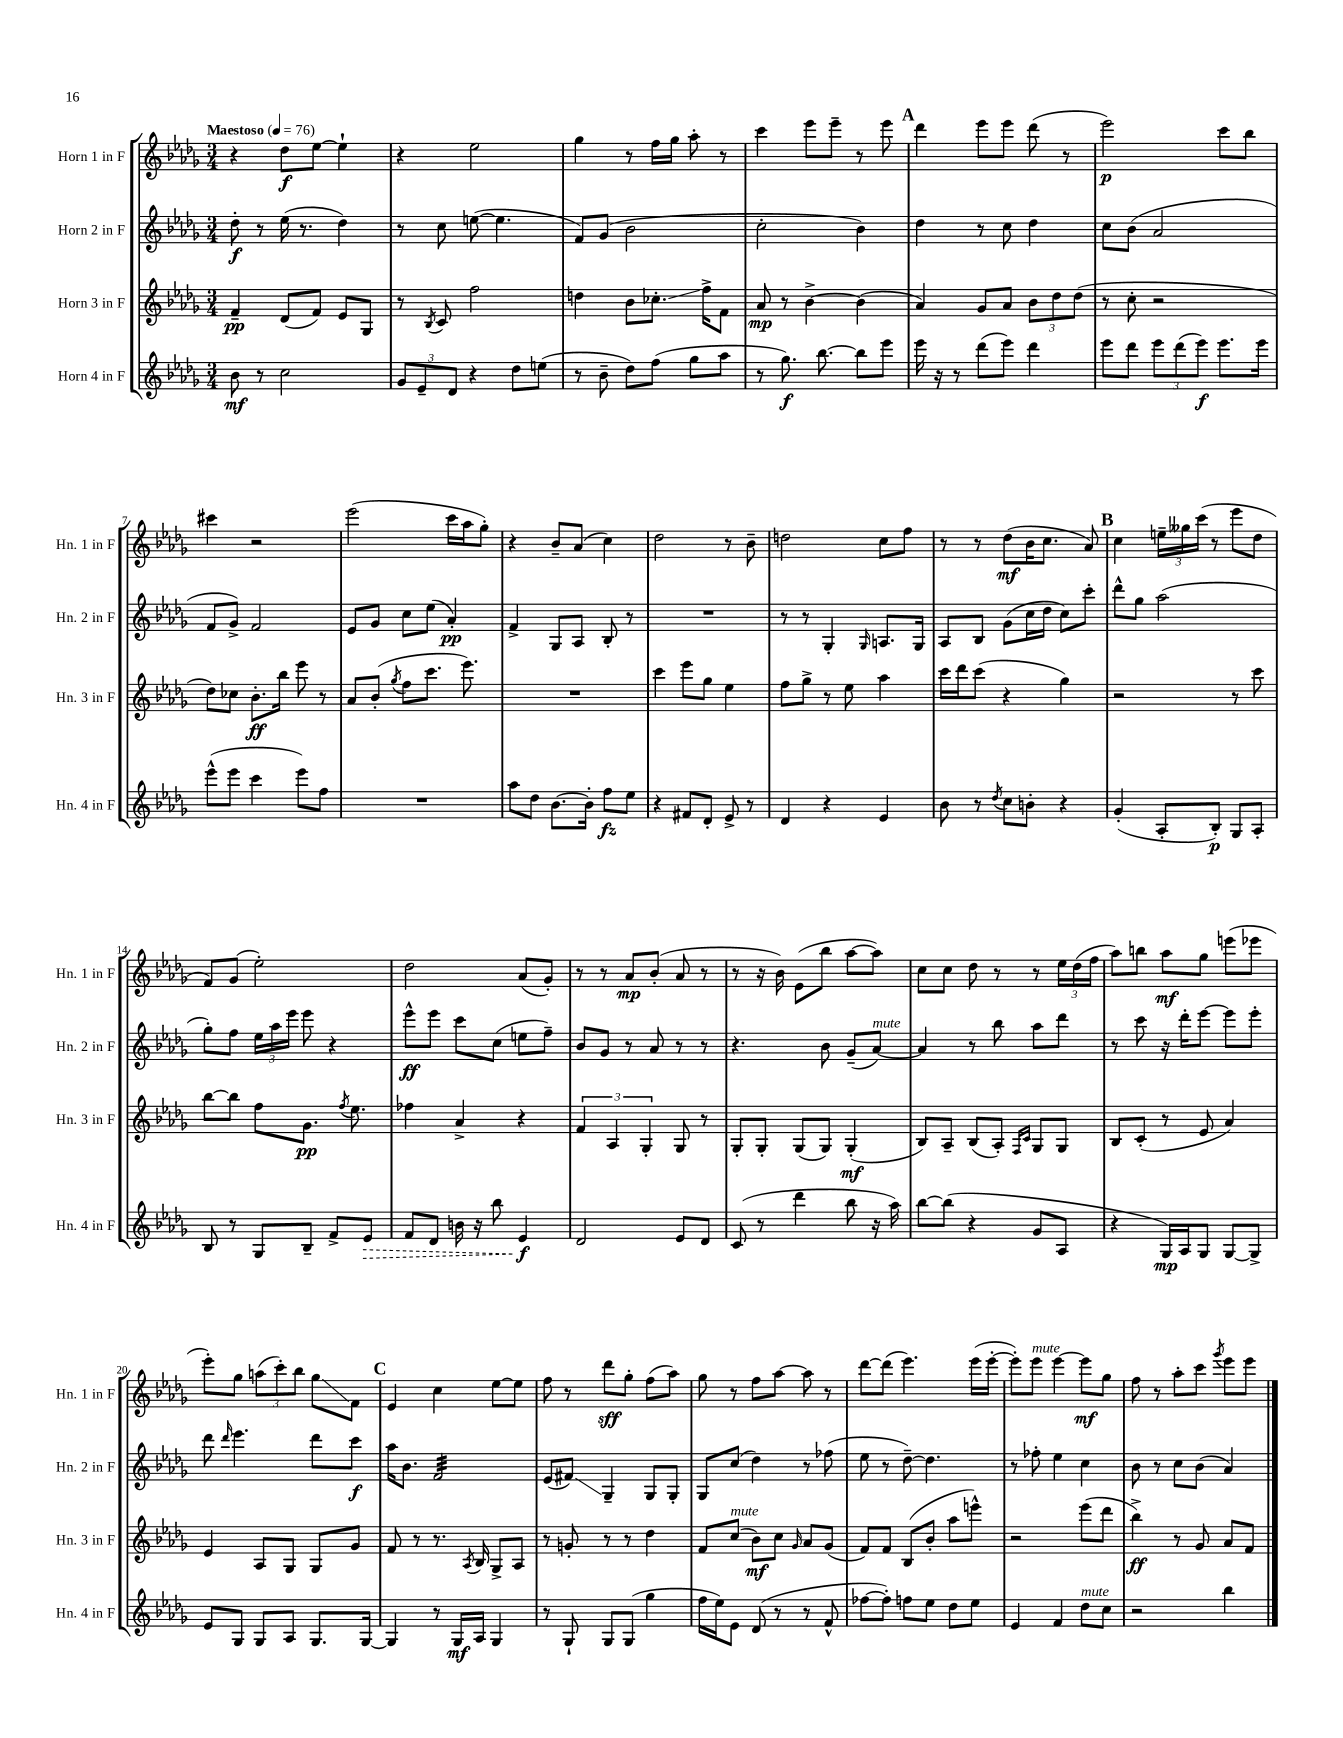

**kern	**kern	**kern	**kern
*staff4	*staff3	*staff2	*staff1
*clefG2	*clefG2	*clefG2	*clefG2
*k[b-e-a-d-g-]	*k[b-e-a-d-g-]	*k[b-e-a-d-g-]	*k[b-e-a-d-g-]
*M3/4	*M3/4	*M3/4	*M3/4
*MM76	*MM76	*MM76	*MM76
8b-	4f~	8dd-'	4r
8r	.	8r	.
2cc	(8d-	(16ee-	8dd-
.	.	8.r	.
.	8f)	.	[8ee-
.	8e-	4dd-)	4ee-`]
.	8G-	.	.
=	=	=	=
12g-	8r	8r	4r
12e-~	.	.	.
.	8qB-	.	.
.	8c	8cc	.
12d-	.	.	.
4r	2ff	([8ee	2ee-
.	.	4.ee]	.
8dd-	.	.	.
(8ee	.	.	.
=	=	=	=
8r	4dd	8f)	4gg-
8b-~	.	(8g-	.
8dd-)	8b-	2b-	8r
(8ff	8.cc-'	.	16ff
.	.	.	16gg-
8gg-	.	.	8aa-'
.	16ff^	.	.
8aa-	8f	.	8r
=	=	=	=
8r	8a-	2cc'	4ccc
8.gg-)	8r	.	.
.	[4b-^	.	8eee-
[8.bb-	.	.	.
.	.	.	8eee-~
8bb-]	(4b-]	4b-)	8r
8eee-	.	.	8eee-
=	=	=	=
16eee-	4a-)	4dd-	4ddd-
16r	.	.	.
8r	.	.	.
(8ddd-	8g-	8r	8eee-
8eee-)	8a-	8cc	8eee-
4ddd-	12b-	4dd-	(8ddd-
.	12dd-	.	.
.	.	.	8r
.	(12dd-	.	.
=	=	=	=
8eee-	8r	8cc	2eee-)
8ddd-	8cc'	(8b-	.
12eee-	2r	2a-	.
(12ddd-	.	.	.
12eee-)	.	.	.
8.eee-	.	.	8ccc
.	.	.	8bb-
16eee-	.	.	.
=	=	=	=
(8eee-^^	8dd-)	8f	4ccc#
8eee-	8cc-	8g-^)	.
4ccc	8.b-'	2f	2r
.	16bb-	.	.
8eee-)	8eee-	.	.
8ff	8r	.	.
=	=	=	=
2.r	8a-	8e-	(2eee-
.	(8b-'	8g-	.
.	8qgg-	.	.
.	8ff	8cc	.
.	8.ccc	(8ee-	.
.	.	4a-')	16ccc
.	8.eee-)	.	16aa-
.	.	.	8gg-')
=	=	=	=
8aa-	2.r	4f^	4r
8dd-	.	.	.
[8.b-	.	8G-	8b-~
.	.	8A-	(8a-
16b-']	.	.	.
8ff	.	8B-'	4cc)
8ee-	.	8r	.
=	=	=	=
4r	4ccc	2.r	2dd-
8f#	8eee-	.	.
8d-'	8gg-	.	.
8e-^	4ee-	.	8r
8r	.	.	8b-~
=	=	=	=
4d-	8ff	8r	2dd
.	8gg-^	8r	.
4r	8r	4G-'	.
.	8ee-	.	.
.	.	16qqG-	.
4e-	4aa-	8.A	8cc
.	.	.	8ff
.	.	16G-	.
=	=	=	=
8b-	16ccc	8A-	8r
.	16ddd-	.	.
8r	(8ccc	8B-	8r
8qdd-	.	.	.
8cc	4r	(8g-	(8dd-
8b'	.	16cc	16b-
.	.	16dd-	8.cc
4r	4gg-)	8cc)	.
.	.	8ccc'	8a-)
=	=	=	=
(4g-'	2r	8ddd-^^	4cc
.	.	8gg-	.
8A-'	.	(2aa-	24ee~
.	.	.	24gg--
.	.	.	(24ccc
8B-')	.	.	8r
8G-	8r	.	8eee-
8A-'	8ccc	.	8dd-
=	=	=	=
8B-	[8bb-	8gg-')	8f)
8r	8bb-]	8ff	(8g-
8G-	8ff	24ee-	2ee-')
.	.	24aa-	.
.	.	24eee-	.
8B-~	8.g-	8eee-	.
8f^	.	4r	.
.	8qff	.	.
.	8.ee-	.	.
8e-	.	.	.
=	=	=	=
8f	4ff-	8eee-^^	2dd-
8d-	.	8eee-	.
16b	4a-^	8ccc	.
16r	.	.	.
8bb-	.	(8cc	.
4e-	4r	8ee	(8a-
.	.	8ff~)	8g-')
=	=	=	=
2d-	6f	8b-	8r
.	.	8g-	8r
.	6A-	.	.
.	.	8r	8a-
.	6G-'	.	.
.	.	8a-	(8b-'
8e-	8G-	8r	8a-
8d-	8r	8r	8r
=	=	=	=
(8c	8G-'	4.r	8r
8r	8G-'	.	16r
.	.	.	16b-)
4ddd-	(8G-	.	(8e-
.	8G-)	8b-	8bb-
8bb-	(4G-'	(8g-~	[8aa-
16r	.	[8a-)	8aa-])
16aa-)	.	.	.
=	=	=	=
[8bb-	8B-)	4a-]	8cc
(8bb-]	8A-~	.	8cc
4r	(8B-	8r	8dd-
.	8A-')	8bb-	8r
.	16qqF	.	.
.	16qqc	.	.
8g-	8G-	8aa-	8r
8A-	8G-	8ddd-	24ee-
.	.	.	(24dd-
.	.	.	24ff
=	=	=	=
4r	8B-	8r	8aa-)
.	(8c'	8ccc	8bb
16G-)	8r	16r	8aa-
16A-	.	16ddd-'	.
8G-	8e-	[8eee-	8gg-
[8G-	4a-)	8eee-]	(8eee
8G-^]	.	8eee-'	8eee-
=	=	=	=
8e-	4e-	8ddd-	8eee-')
.	.	16qqddd-	.
8G-	.	4.eee-	8gg-
8G-	8A-	.	(12aa
.	.	.	12ccc')
8A-	8G-	.	.
.	.	.	12bb-
8.G-	8G-	8ddd-	8gg-
.	8g-	8ccc	8f
[16G-	.	.	.
=	=	=	=
4G-]	8f	16aa-	4e-
.	.	8.b-	.
.	8r	.	.
8r	8.r	2f	4cc
16G-	.	.	.
.	8qA-	.	.
16A-	16B-	.	.
4G-	8G-^	.	[8ee-
.	8A-	.	8ee-]
=	=	=	=
8r	8r	(8e-	8ff
8G-`	8g'	8f#)	8r
8G-	8r	4G-~	8ddd-
(8G-	8r	.	8gg-'
4gg-	4dd-	8G-	(8ff
.	.	8G-'	8aa-)
=	=	=	=
16ff	8f	8G-	8gg-
16ee-)	.	.	.
8e-	(8cc	(8cc	8r
(8d-	8b-)	4dd-)	8ff
8r	8cc	.	[8aa-
.	16qqg-	.	.
8r	8a-	8r	8aa-]
8f^^	(8g-	(8ff-	8r
=	=	=	=
[8ff-	8f)	8ee-	[8ddd-
8ff-'])	8f	8r	(8ddd-]
8ff	(8B-	[8dd-~)	4.eee-)
8ee-	8b-'	4.dd-]	.
8dd-	8aa-	.	.
8ee-	8eee^^)	.	(16eee-
.	.	.	[16eee-'
=	=	=	=
4e-	2r	8r	8eee-'])
.	.	8ff-'	8eee-
4f	.	4ee-	[4eee-
8dd-	(8eee-	4cc	8eee-]
8cc	8ddd-	.	8gg-
=	=	=	=
2r	4bb-^)	8b-	8ff
.	.	8r	8r
.	8r	8cc	8aa-'
.	8g-	(8b-	8ccc
.	.	.	8qggg-
4bb-	8a-	4a-)	8eee-
.	8f	.	8eee-
==	==	==	==
*-	*-	*-	*-
